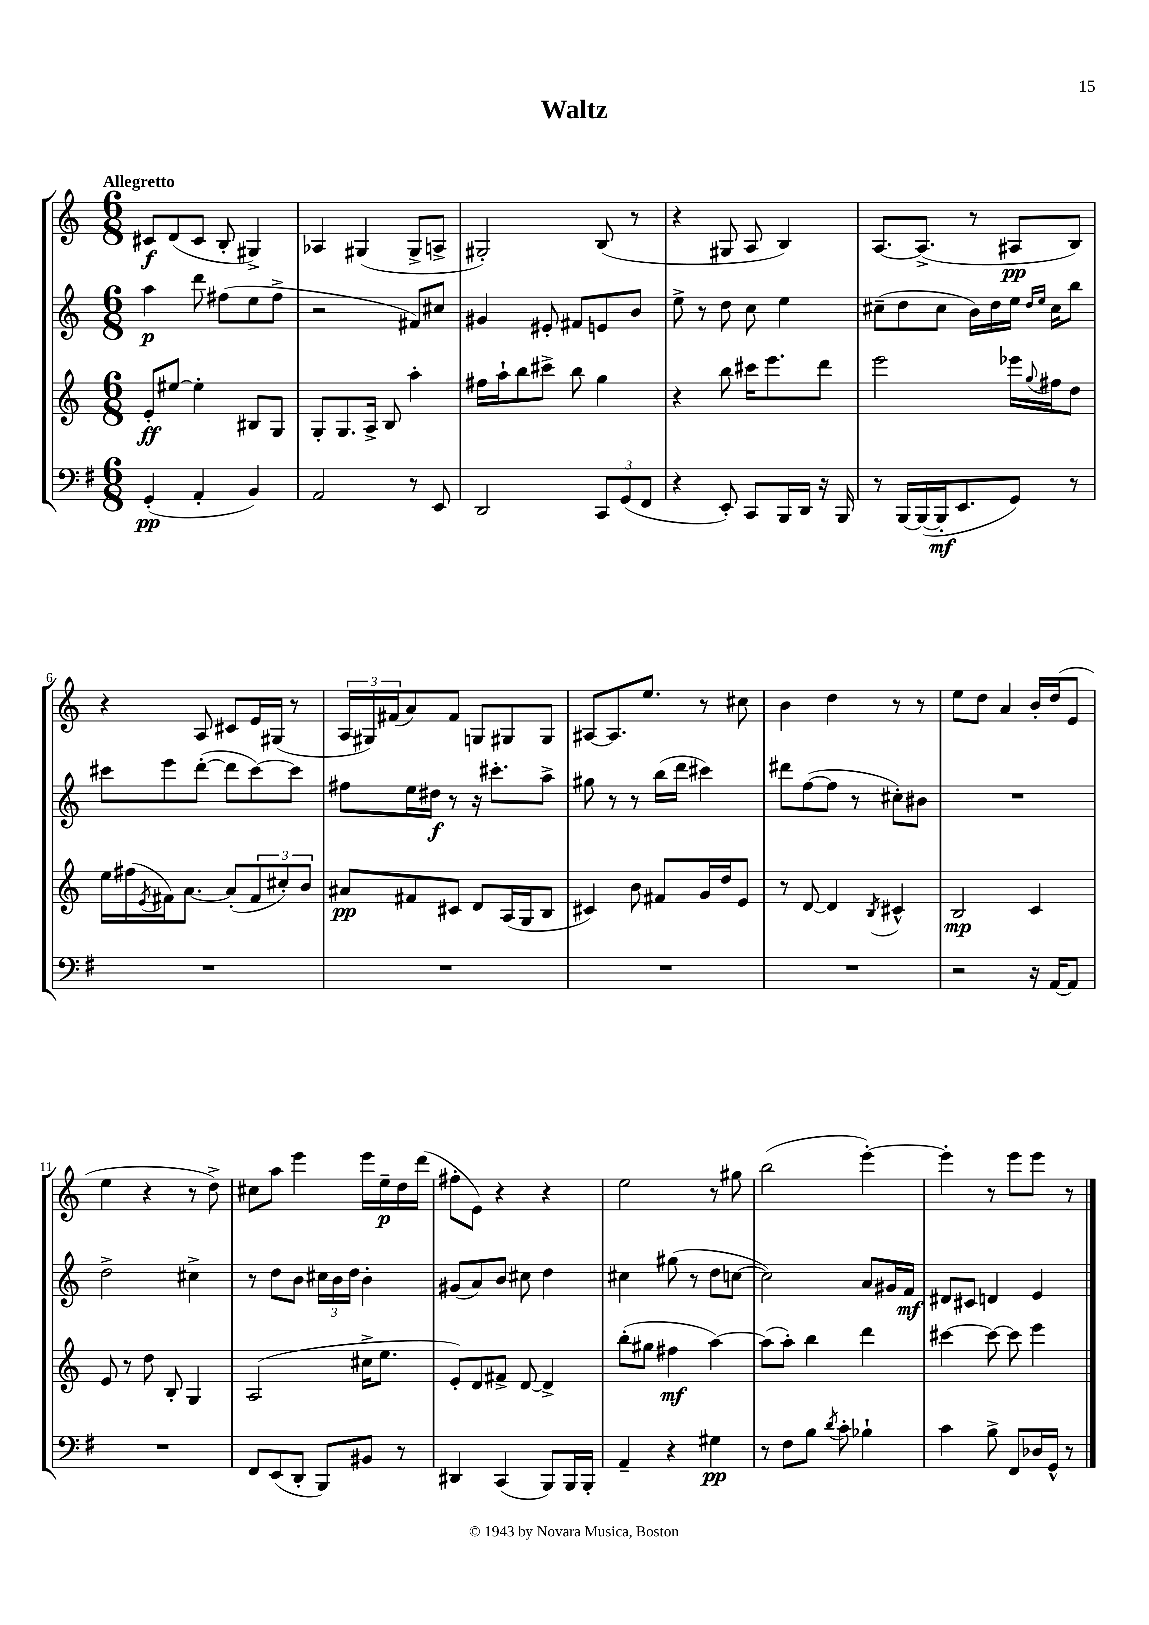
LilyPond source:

\header { title = "Waltz" }
<<
\new StaffGroup <<
\new Staff = "s0" {
    \clef treble \key c \major \numericTimeSignature \time 6/8 \tempo "Allegretto"
    cis'8\f d'8( cis'8 b8-. gis4->) |
    aes4 gis4( gis8-> a8-> |
    gis2-.) b8( r8 |
    r4 gis8 a8 b4) |
    a8.~ a8.->( r8 ais8\pp b8) |
    r4 a8 cis'8 e'16 gis16( r8 |
    \tuplet 3/2 { a16 gis16) fis'16( } a'8) fis'8 g8 gis8 gis8 |
    ais8~ ais8. e''8. r8 cis''8 |
    b'4 d''4 r8 r8 |
    e''8 d''8 a'4 b'16-. d''16( e'8 |
    e''4 r4 r8 d''8->) |
    cis''8 a''8 e'''4 e'''16 e''16--\p d''16 d'''16( |
    fis''8-. e'8) r4 r4 |
    e''2 r8 gis''8 |
    b''2( e'''4~-.) |
    e'''4-. r8 e'''8 e'''8 r8 \bar "|." |
}
\new Staff = "s1" {
    \clef treble \key c \major \numericTimeSignature \time 6/8
    a''4\p d'''8 fis''8( e''8 fis''8-> |
    r2 fis'8) cis''8 |
    gis'4 eis'8-. fis'8 e'8 b'8 |
    e''8-> r8 d''8 c''8 e''4 |
    cis''8--( d''8 cis''8 b'16) d''16 e''16 \grace { d''16 e''16 } cis''16 b''8 |
    cis'''8 e'''8 d'''8~-.( d'''8 cis'''8~) cis'''8 |
    fis''8 e''16 dis''16\f r8 r16 cis'''8.-. a''8-> |
    gis''8 r8 r8 b''16( d'''16 cis'''4) |
    dis'''8 f''8~( f''8 r8 cis''8-.) bis'8 |
    R2. |
    d''2-> cis''4-> |
    r8 d''8 b'8 \tuplet 3/2 { cis''16 b'16 d''16 } b'4-. |
    gis'8( a'8) b'8 cis''8 d''4 |
    cis''4 gis''8( r8 d''8 c''8~ |
    c''2) a'8 gis'16 f'16\mf |
    dis'8 cis'8 d'4 e'4 \bar "|." |
}
\new Staff = "s2" {
    \clef treble \key c \major \numericTimeSignature \time 6/8
    e'8-.\ff eis''8~ eis''4-. bis8 g8 |
    g8-. g8. a16-> b8 a''4-. |
    fis''16 a''16-! b''8 cis'''8-> b''8 g''4 |
    r4 b''8 cis'''16 e'''8. d'''8 |
    e'''2 ees'''16 \appoggiatura { g''8 } fis''16 d''8 |
    e''16 fis''16( \acciaccatura { e'8 } fis'16) a'8.~ a'8-.( \tuplet 3/2 { fis'8 cis''8-.) b'8 } |
    ais'8\pp fis'8 cis'8 d'8 a16( g16 b8 |
    cis'4) b'8 fis'8 g'16 d''16 e'8 |
    r8 d'8~ d'4 \acciaccatura { b8 } cis'4-^ |
    b2\mp c'4 |
    e'8 r8 d''8 b8-. g4 |
    a2( cis''16-> e''8. |
    e'8-.) d'8 fis'8-> d'8~ d'4-> |
    b''8-.( gis''8 fis''4\mf a''4~) |
    a''8( a''8-.) b''4 d'''4 |
    cis'''4~ cis'''8~ cis'''8 e'''4 \bar "|." |
}
\new Staff = "s3" {
    \clef bass \key g \major \numericTimeSignature \time 6/8
    g,4-.\pp( a,4-. b,4) |
    a,2 r8 e,8 |
    d,2 \tuplet 3/2 { c,8 g,8( fis,8 } |
    r4 e,8-.) c,8 b,,16 d,16 r16 b,,16 |
    r8 b,,16~ b,,16~( b,,16-.\mf e,8. g,8) r8 |
    R2. |
    R2. |
    R2. |
    R2. |
    r2 r16 a,16~ a,8 |
    R2. |
    fis,8 e,8( d,8-. b,,8) bis,8 r8 |
    dis,4 c,4( b,,8) b,,16 b,,16-. |
    a,4-- r4 gis4\pp |
    r8 fis8 b8 \acciaccatura { d'8 } c'8-. bes4-! |
    c'4 b8-> fis,8 des16 g,16-^ r8 \bar "|." |
}
>>
>>
